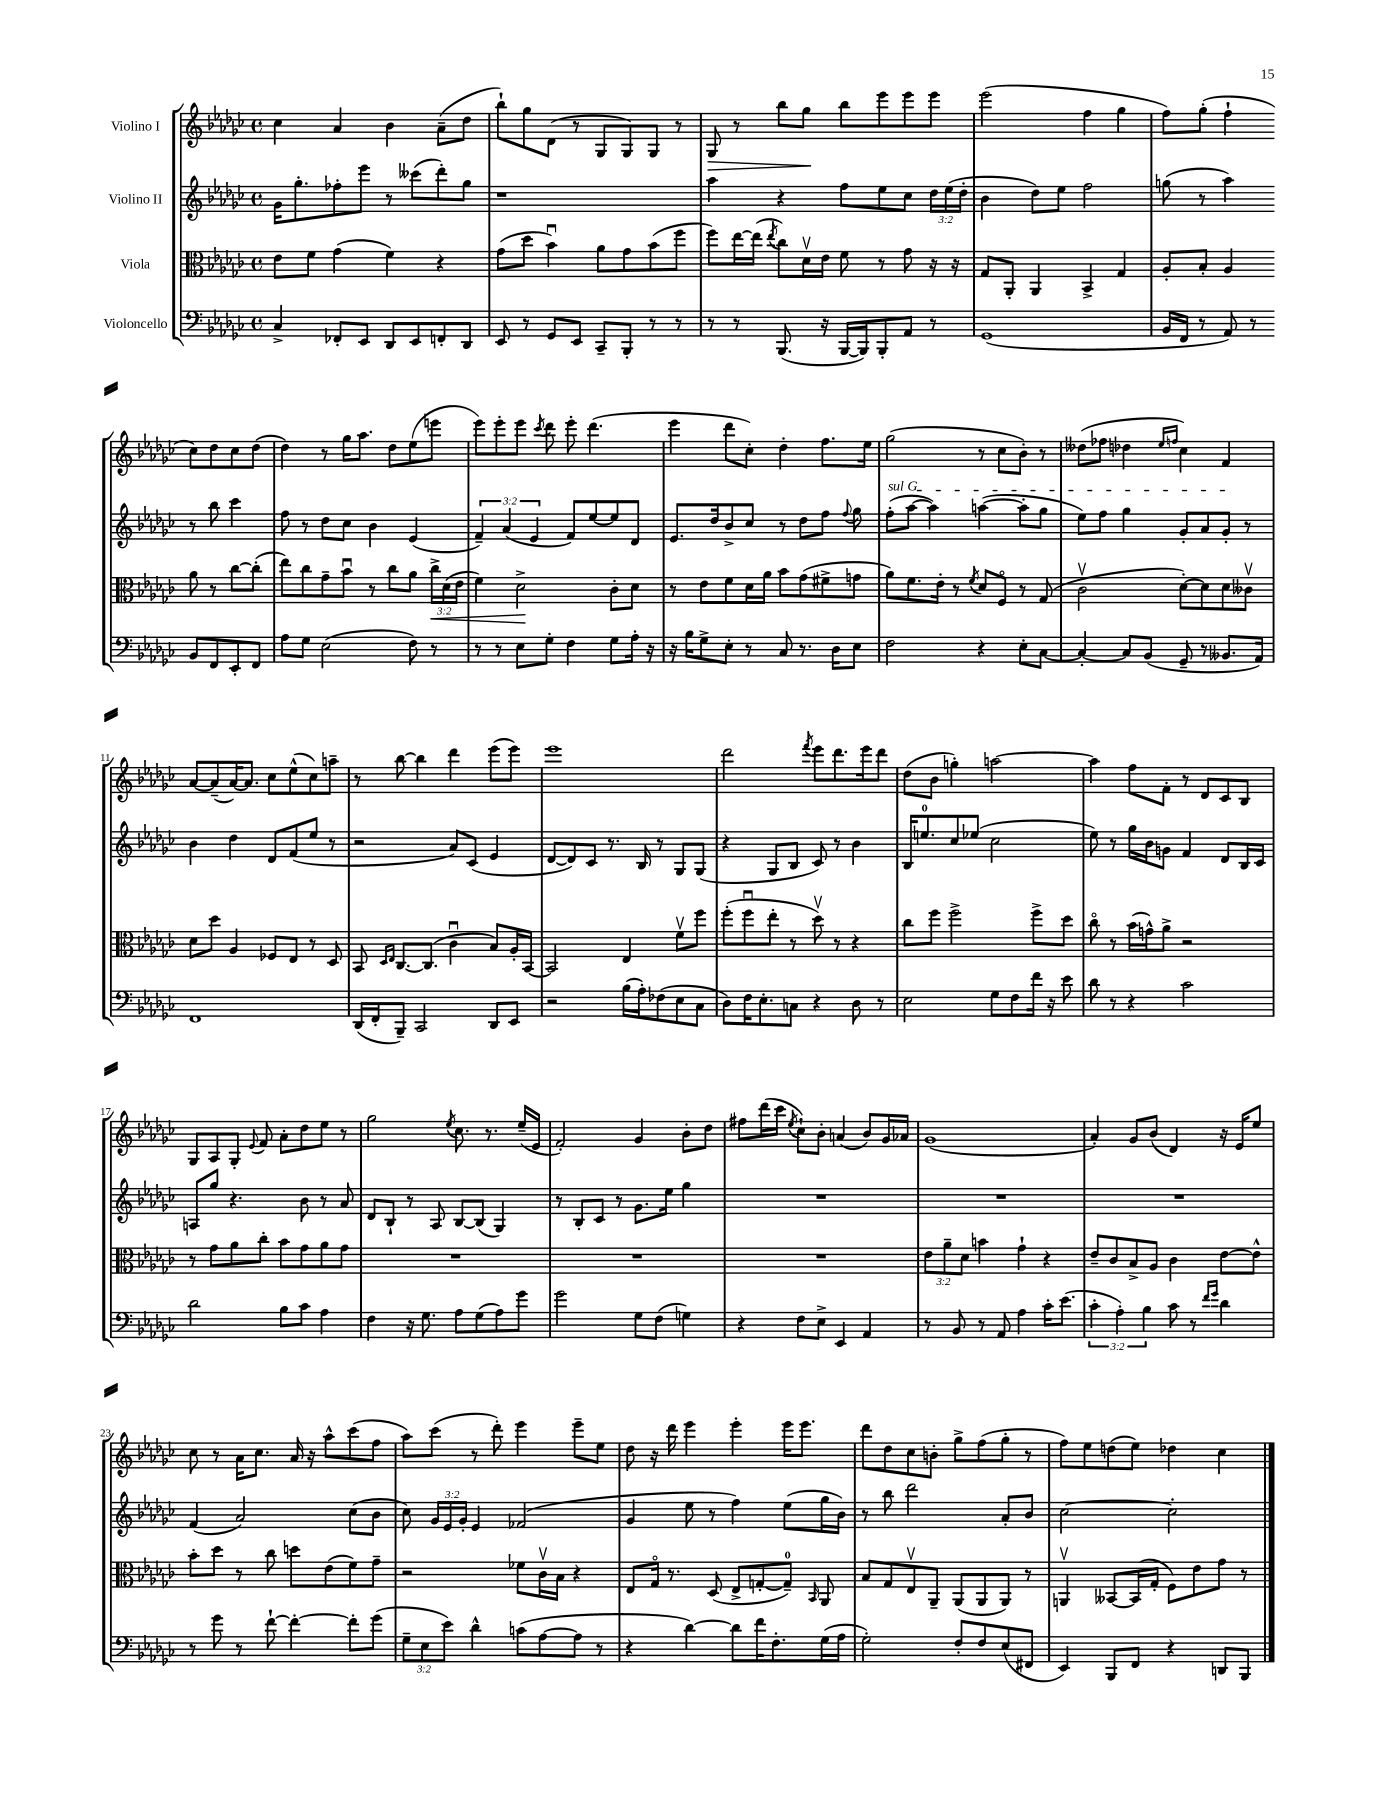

**kern	**kern	**dynam	**kern	**kern	**dynam
*part4	*part3	*part3	*part2	*part1	*part1
*staff4	*staff3	*staff3	*staff2	*staff1	*staff1
*I"Violoncello	*I"Viola	*	*I"Violino II	*I"Violino I	*
*clefF4	*clefC3	*	*clefG2	*clefG2	*
*k[b-e-a-d-g-c-]	*k[b-e-a-d-g-c-]	*	*k[b-e-a-d-g-c-]	*k[b-e-a-d-g-c-]	*
*M4/4	*M4/4	*	*M4/4	*M4/4	*
*met(c)	*met(c)	*	*met(c)	*met(c)	*
=1	=1	=1	=1	=1	=1
4C-^/	8e-\L	.	16g-\KL	4cc-\	.
.	.	.	8.gg-'\	.	.
.	8f\J	.	.	.	.
8FF-X'/L	(4g-\	.	8ff-X'\	4a-/	.
8EE-/J	.	.	8eee-\J	.	.
8DD-/L	4f\)	.	8r	4b-\	.
8EE-/	.	.	(8ccc--X\L	.	.
8FFn'/	4r	.	8ddd-'\)	(8a-~\L	.
8DD-/J	.	.	8gg-\J	8dd-\J	.
=2	=2	=2	=2	=2	=2
8EE-/	(8g-\L	.	1r	8bb-`\L)	.
8r	8dd-\J	.	.	8gg-\	.
8GG-/L	4b-u\)	.	.	(8d-\J	.
8EE-/J	.	.	.	8r	.
8CC-~/L	8a-\L	.	.	8G-/L	.
8BBB-'/J	8g-\	.	.	8G-/)	.
8r	(8b-\	.	.	8G-/J	.
8r	8ff\J	.	.	8r	.
=3	=3	=3	=3	=3	=3
!	!	!	!	!	!LO:HP:b
8r	8ff\L)	.	4aa-\	8G-/	>
8r	[16ee-\L	.	.	8r	.
.	(16ee-\JJ]	.	.	.	.
.	8qee-/	.	.	.	.
(8.BBB-/	8cc-\L)	.	4r	8bb-\L	.
.	16d-v\L	.	.	8gg-\J	.
16r	16e-\JJ	.	.	.	.
[16BBB-/LL	8f\	.	8ff\L	8bb-\L	]
16BBB-/J])	.	.	.	.	.
8BBB-'/	8r	.	8ee-\	8eee-\	.
8AA-/J	8g-\	.	8cc-\J	8eee-\	.
8r	16r	.	24dd-\LL	8eee-\J	.
.	.	.	(24ee-\	.	.
.	16r	.	.	.	.
.	.	.	24dd-'\JJ	.	.
=4	=4	=4	=4	=4	=4
(1GG-	8G-/L	.	4b-\	(2eee-\	.
.	8AA-'/J	.	.	.	.
.	4AA-/	.	8dd-\L)	.	.
.	.	.	8ee-\J	.	.
.	4BB-^/	.	2ff\	4ff\	.
.	4G-/	.	.	4gg-\	.
=5	=5	=5	=5	=5	=5
16BB-/LL	8A-'/L	.	(8ggn\	8ff\L)	.
16FF/JJ	.	.	.	.	.
8r	8B-'/J	.	8r	(8gg-'\J	.
8AA-/)	4A-/	.	4aa-\)	4ff`\	.
8r	.	.	.	.	.
8BB-/L	8a-\	.	8r	8cc-\L)	.
8FF/	8r	.	8bb-\	8dd-\	.
8EE-'/	[8cc-\L	.	4ccc-\	8cc-\	.
8FF/J	(8cc-'\J]	.	.	(8dd-\J	.
!!LO:LB:g=z
=6	=6	=6	=6	=6	=6
8A-\L	8ee-\L)	.	8ff\	4dd-\)	.
8G-\J	8cc-\	.	8r	.	.
(2E-\	8g-~\	.	8dd-\L	8r	.
.	8b-u\J	.	8cc-\J	16gg-\KL	.
.	.	.	.	8.aa-\J	.
.	8r	.	4b-\	.	.
.	8cc-\L	.	.	8dd-\L	.
8F\)	8a-\J	.	(4e-/	(8ee-\	.
!	!	!LO:HP:b	!	!	!
8r	24cc-^\LL	<	.	8eeen\J	.
.	(24d-\	.	.	.	.
.	24e-\JJ	.	.	.	.
=7	=7	=7	=7	=7	=7
8r	4f\)	.	6f~/)	8eee-\L)	.
8r	.	.	.	8eee-'\	.
.	.	.	(6a-/	.	.
8E-\L	2d-^\	.	.	8eee-\J	.
.	.	.	6e-/	.	.
.	.	.	.	8qccc-/	.
8G-'\J	.	.	.	8ddd-\	.
4F\	.	.	8f/L)	8eee-'\	.
.	.	.	[8ee-/	(4.ddd-\	.
8G-\L	8c-'\L	[	8ee-/]	.	.
16A-'\Jk	8d-\J	.	8d-/J	.	.
16r	.	.	.	.	.
=8	=8	=8	=8	=8	=8
16r	8r	.	8.e-/L	4eee-\	.
16B-\KL	.	.	.	.	.
8G-^\	8e-\L	.	.	.	.
.	.	.	16dd-/k	.	.
8E-'\J	8f\	.	8b-^/	8ddd-\L	.
8r	16d-\L	.	8cc-/J	8cc-'\J)	.
.	16a-\JJ	.	.	.	.
8C-/	8b-\L	.	8r	4dd-'\	.
8.r	(8g-\	.	8dd-\L	.	.
.	8f#X^\	.	8ff\J	8.ff\L	.
16D-\KL	.	.	.	.	.
.	.	.	8qqff/	.	.
8E-\J	8gn\J	.	8gg-\	.	.
.	.	.	.	16ee-\Jk	.
=9	=9	=9	=9	=9	=9
!	!	!	!LO:TX:a:i:t=sul G	!	!
2F\	8a-\L)	.	(8ff'\L	(2gg-\	.
.	8.f\	.	[8aa-\J	.	.
.	.	.	4aa-\])	.	.
.	16e-'\Jk	.	.	.	.
.	8r	.	.	.	.
.	8qf/	.	.	.	.
4r	8d-/L	.	([4aan\	8r	.
.	8F/J	.	.	8cc-\L	.
8E-'\L	8r	.	8aa'\L]	8b-'\J)	.
[8C-\J	(8G-/	.	8gg-\J	8r	.
=10	=10	=10	=10	=10	=10
4C-'/_	2c-v\	.	8ee-\L)	(8dd--X\L	.
.	.	.	8ff\J	8ff-X\J	.
8C-/L]	.	.	4gg-\	4dd-X\	.
(8BB-/J	.	.	.	.	.
.	.	.	.	16qqee-/LL	.
.	.	.	.	16qqffn/JJ	.
8GG-~/	[8d-'\L)	.	8g-'/L	4cc-\)	.
8r	8d-\]	.	8a-/	.	.
8.BB--X/L	8d-\	.	8g-'/J	4f/	.
.	8c--Xv\J	.	8r	.	.
16AA-/Jk)	.	.	.	.	.
!!LO:LB:g=z
=11	=11	=11	=11	=11	=11
1FF	8d-\L	.	4b-\	[8a-/L	.
.	8dd-\J	.	.	(8a-~/]	.
.	4A-/	.	4dd-\	[16a-/K)	.
.	.	.	.	8.a-/J]	.
.	8F-X/L	.	8d-/L	8cc-\L	.
.	8E-/J	.	(8f/	(8ee-^^\	.
.	8r	.	8ee-/J	8cc-\)	.
.	8D-/	.	8r	8aan~\J	.
=12	=12	=12	=12	=12	=12
(16DD-/LL	8BB-/	.	2r	8r	.
16FF'/J	.	.	.	.	.
.	16qqD-/LL	.	.	.	.
.	16qqE-/JJ	.	.	.	.
8BBB-~/J)	[8.C-/L	.	.	[8bb-\	.
2CC-/	.	.	.	4bb-\]	.
.	(8.C-/J]	.	.	.	.
.	4c-u\	.	8a-/L)	4ddd-\	.
.	.	.	(8c-/J	.	.
8DD-/L	8B-/L)	.	4e-/	(8eee-\L	.
8EE-/J	16A-'/L	.	.	8eee-\J)	.
.	[16BB-/JJ	.	.	.	.
=13	=13	=13	=13	=13	=13
2r	2BB-/]	.	[8d-/L	1eee-	.
.	.	.	8d-/])	.	.
.	.	.	8c-/J	.	.
.	.	.	8.r	.	.
(16B-\LL	4E-/	.	.	.	.
16A-'\J)	.	.	16B-/	.	.
(8F-X\	.	.	8r	.	.
8E-\	8fv\L	.	8G-/L	.	.
8C-\J	8ff\J	.	(8G-/J	.	.
=14	=14	=14	=14	=14	=14
8D-\L)	(8ff'\L	.	4r	2ddd-\	.
16F\K	8ffu\	.	.	.	.
8.E-'\	.	.	.	.	.
.	8ee-'\J	.	8G-/L	.	.
8Cn\J	8r	.	8B-/J	.	.
.	.	.	.	8qfff/	.
4r	8dd-v\)	.	8c-/)	8eee-\L	.
.	8r	.	8r	8.ddd-\	.
8D-\	4r	.	4b-\	.	.
.	.	.	.	16eee-\k	.
8r	.	.	.	8ddd-\J	.
=15	=15	=15	=15	=15	=15
2E-\	8cc-\L	.	16B-/KL	(8dd-\L	.
.	.	.	8.een/	.	.
.	8ff\J	.	.	8b-\J	.
.	2ff^\	.	8cc-/	4ggn'\)	.
.	.	.	(8ee-X/J	.	.
8G-\L	.	.	2cc-\	[2aan\	.
8F\	.	.	.	.	.
16f\Jk	8ff^\L	.	.	.	.
16r	.	.	.	.	.
8e-\	8dd-\J	.	.	.	.
=16	=16	=16	=16	=16	=16
8d-\	8cc-\	.	8ee-\)	4aa\]	.
8r	8r	.	8r	.	.
4r	(16b-\LL	.	16gg-\LL	8ff\L	.
.	16gn^^\J)	.	16b-\J	.	.
.	8a-^\J	.	8gn\J	8f'\J	.
2c-\	2r	.	4f/	8r	.
.	.	.	.	8d-/L	.
.	.	.	8d-/L	8c-/	.
.	.	.	16B-/L	8B-/J	.
.	.	.	16c-/JJ	.	.
!!LO:LB:g=z
=17	=17	=17	=17	=17	=17
2d-\	8r	.	8An/L	8G-/L	.
.	8g-\L	.	8gg-/J	8A-/	.
.	8a-\	.	4.r	8G-'/J	.
.	.	.	.	8qqe-/	.
.	8cc-'\J	.	.	8f/	.
8B-\L	8b-\L	.	.	8a-'\L	.
8c-\J	8g-\	.	8b-\	8dd-\	.
4A-\	8a-\	.	8r	8ee-\J	.
.	8g-\J	.	8a-/	8r	.
=18	=18	=18	=18	=18	=18
4F\	1r	.	8d-/L	2gg-\	.
.	.	.	8B-`/J	.	.
16r	.	.	8r	.	.
8.G-\	.	.	.	.	.
.	.	.	8A-/	.	.
.	.	.	.	8qee-/	.
8A-\L	.	.	[8B-/L	8.cc-\	.
(8G-\	.	.	(8B-/J]	.	.
.	.	.	.	8.r	.
8A-\)	.	.	4G-/)	.	.
8g-\J	.	.	.	(16ee-~/LL	.
.	.	.	.	16e-/JJ	.
=19	=19	=19	=19	=19	=19
2g-\	1r	.	8r	2f'/)	.
.	.	.	8B-'/L	.	.
.	.	.	8c-/J	.	.
.	.	.	8r	.	.
8G-\L	.	.	8.g-\L	4g-/	.
(8F\J	.	.	.	.	.
.	.	.	16ee-\Jk	.	.
4Gn\)	.	.	4gg-\	8b-'\L	.
.	.	.	.	8dd-\J	.
=20	=20	=20	=20	=20	=20
4r	1r	.	1r	8ff#X\L	.
.	.	.	.	(16ddd-\L	.
.	.	.	.	16ccc-\JJ	.
.	.	.	.	8qee-/	.
8F\L	.	.	.	8cc-`\L)	.
8E-^\J	.	.	.	8b-'\J	.
4EE-/	.	.	.	(4an/	.
4AA-/	.	.	.	8b-/L)	.
.	.	.	.	16g-/L	.
.	.	.	.	16a-X/JJ	.
=21	=21	=21	=21	=21	=21
8r	12e-\L	.	1r	(1g-	.
.	12a-~\	.	.	.	.
8BB-/	.	.	.	.	.
.	12d-\J	.	.	.	.
8r	4bn\	.	.	.	.
8AA-/	.	.	.	.	.
4A-\	4g-`\	.	.	.	.
16c-'\KL	4r	.	.	.	.
(8.e-\J	.	.	.	.	.
=22	=22	=22	=22	=22	=22
6c-'\	8e-~/L	.	1r	4a-'/)	.
.	8c-/	.	.	.	.
6A-'\)	.	.	.	.	.
.	8B-^/	.	.	8g-/L	.
6B-\	.	.	.	.	.
.	8A-/J	.	.	(8b-/J	.
8c-\	4c-\	.	.	4d-/)	.
8r	.	.	.	.	.
16qqf/LL	.	.	.	.	.
16qqg-/JJ	.	.	.	.	.
4d-\	[8e-\L	.	.	16r	.
.	.	.	.	16e-/KL	.
.	8e-^^\J]	.	.	8ee-/J	.
!!LO:LB:g=z
=23	=23	=23	=23	=23	=23
8r	8b-'\L	.	(4f/	8cc-\	.
8g-\	8dd-\J	.	.	8r	.
8r	8r	.	2a-/)	16a-\KL	.
.	.	.	.	8.cc-\J	.
[8f`\	8cc-\	.	.	.	.
4f'\_	8ddn\L	.	.	16a-/	.
.	.	.	.	16r	.
.	(8e-\	.	.	8aa-^^\L	.
8f'\L]	8f\)	.	(8cc-\L	(8ccc-\	.
(8g-\J	8g-~\J	.	8b-\J	8ff\J	.
=24	=24	=24	=24	=24	=24
12G-~\L	2r	.	8cc-\)	8aa-\L)	.
12E-\	.	.	.	.	.
.	.	.	24g-/LL	(8ccc-\J	.
12e-\J)	.	.	24e-/	.	.
.	.	.	24g-'/JJ	.	.
4d-^^\	.	.	4e-/	8r	.
.	.	.	.	8ddd-'\)	.
(8cn\L	8f-X\L	.	(2f-X/	4eee-\	.
[8A-\	16c-v\L	.	.	.	.
.	16B-\JJ	.	.	.	.
8A-\J]	4r	.	.	8eee-~\L	.
8r	.	.	.	8ee-\J	.
=25	=25	=25	=25	=25	=25
4r	8E-/L	.	4g-/	8dd-\	.
.	16G-/Jk	.	.	16r	.
.	8.r	.	.	16ddd-\	.
[4d-\)	.	.	8ee-\	4eee-\	.
.	(8D-/	.	8r	.	.
8d-\L]	8E-^/L	.	4ff\)	4eee-'\	.
16f\K	[8Gn'/	.	.	.	.
8.F'\	.	.	.	.	.
.	8G~/J])	.	(8ee-\L	16eee-\KL	.
.	.	.	.	8.eee-\J	.
.	16qqBB-/	.	.	.	.
(16G-\L	8AA-/	.	16gg-\L	.	.
16A-\JJ	.	.	16b-\JJ)	.	.
=26	=26	=26	=26	=26	=26
2G-'\)	8B-/L	.	8r	8ddd-\L	.
.	8G-/	.	8bb-\	8dd-\	.
.	8E-v/	.	2ddd-\	8cc-\	.
.	8AA-~/J	.	.	8bn'\J	.
8F'/L	(8AA-/L	.	.	8gg-^\L	.
8F/	8AA-/	.	.	(8ff\	.
(8E-/	8AA-/J)	.	8a-'/L	8gg-'\J	.
8FF#X/J	8r	.	8b-/J	8r	.
=27	=27	=27	=27	=27	=27
4EE-/)	4AAnv/	.	[2cc-\	8ff\L)	.
.	.	.	.	8ee-\	.
8BBB-/L	[8BB--X/L	.	.	(8ddn\	.
8FF/J	(16BB--/L]	.	.	8ee-\J)	.
.	16G-'/JJ	.	.	.	.
4r	8F\L)	.	2cc-'\]	4dd-X\	.
.	8e-\	.	.	.	.
8DDn/L	8g-\J	.	.	4cc-\	.
8BBB-/J	8r	.	.	.	.
==	==	==	==	==	==
*-	*-	*-	*-	*-	*-
